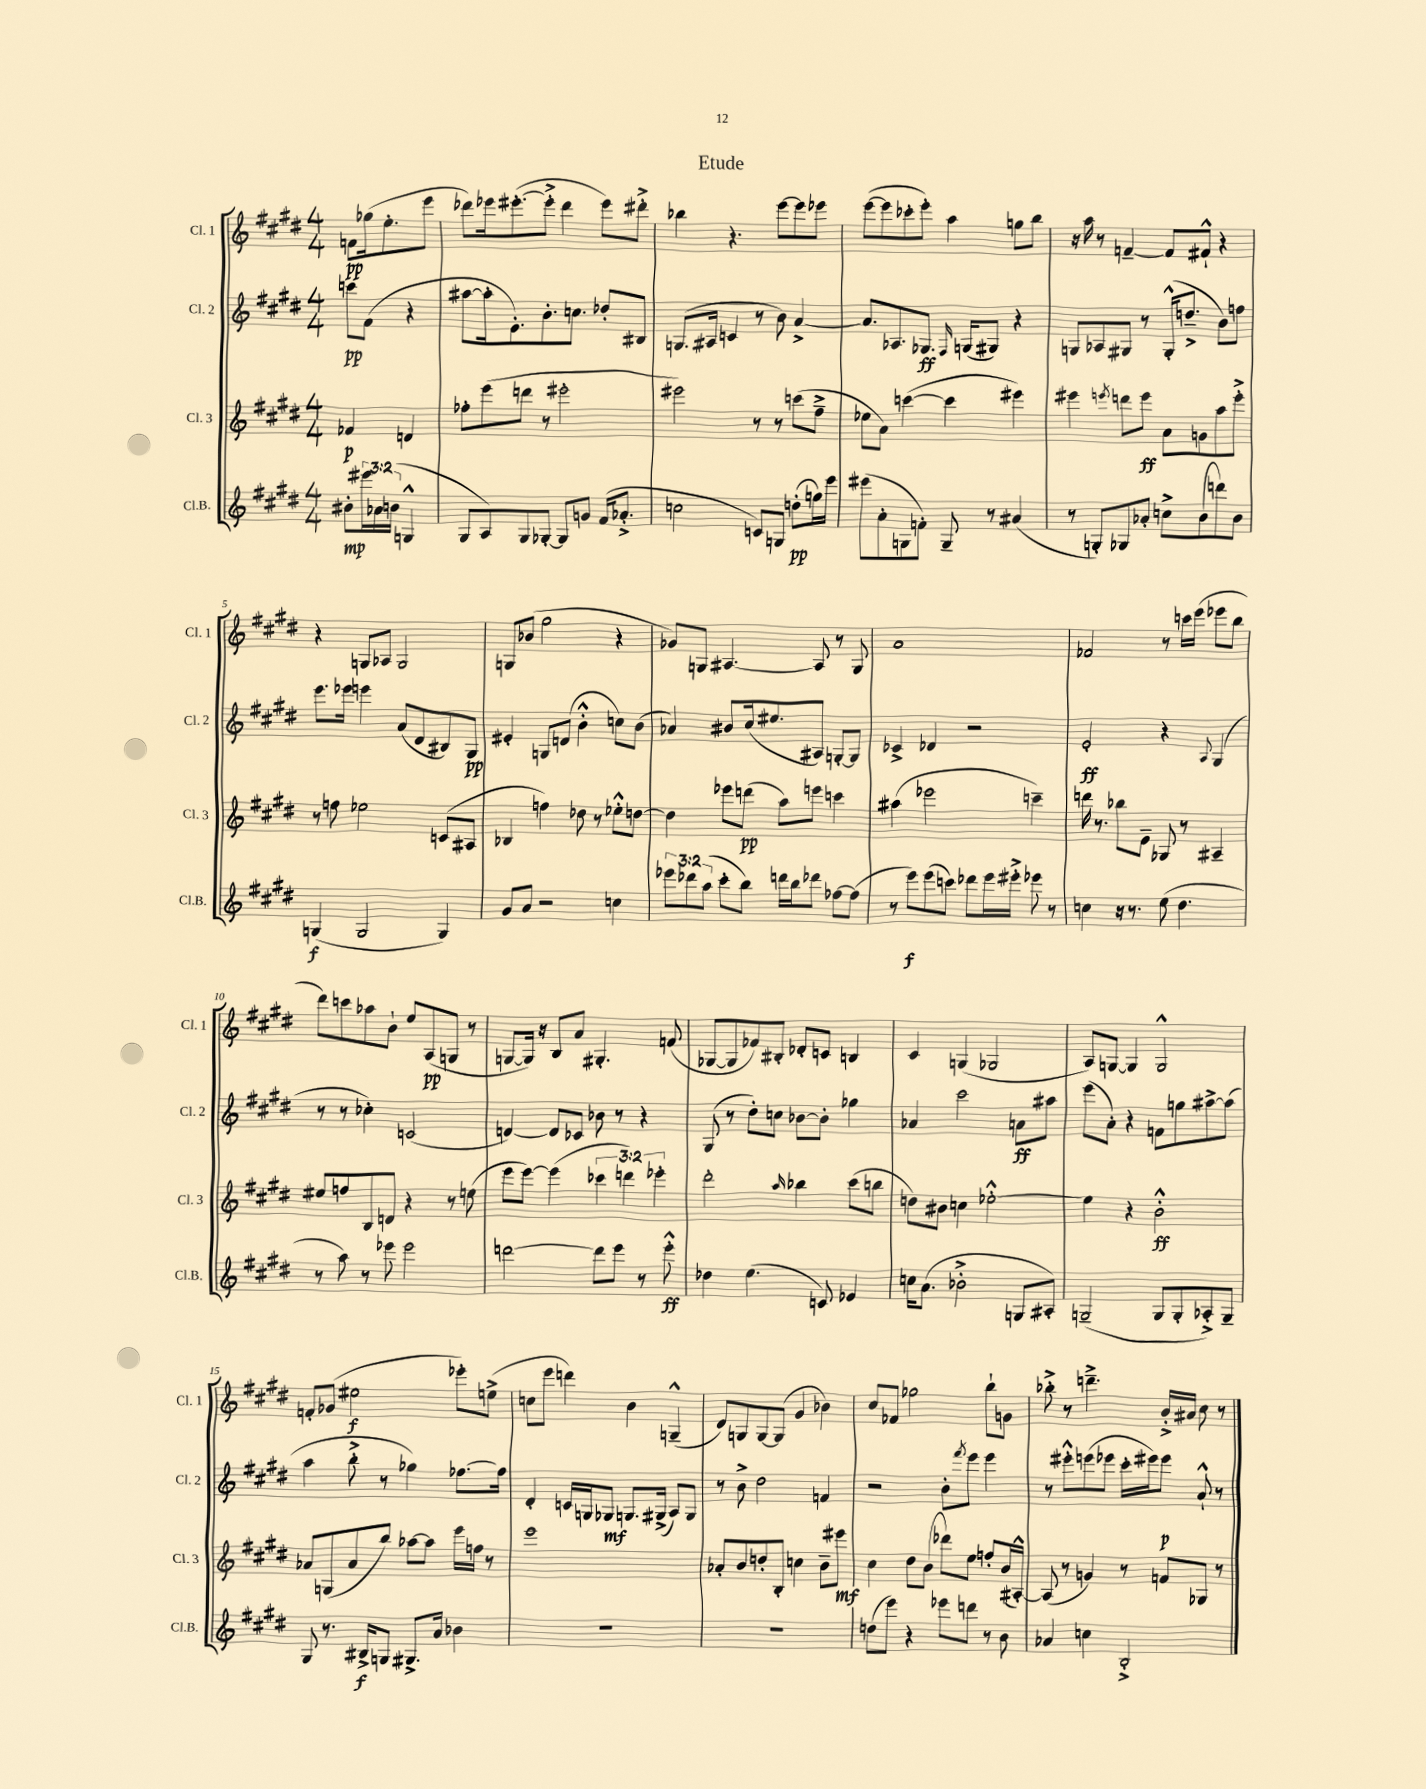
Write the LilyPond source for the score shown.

\header { title = "Etude" }
<<
\new StaffGroup <<
\new Staff = "s0" \with { instrumentName = "Cl. 1" shortInstrumentName = "Cl. 1" } {
    \clef treble \key e \major \numericTimeSignature \time 4/4 \partial 2
    f'8\pp ges''16( e''8.-. e'''8 |
    des'''8) ees'''16 eis'''8.~-.( eis'''8-.-> des'''4 eis'''8) dis'''8-.-> |
    bes''4 r4. e'''8~ e'''8 ees'''8 |
    e'''8~( e'''8 ces'''8-. e'''8-.) a''4 g''8 b''8 |
    r16 a''16 r8 f'4~-- f'8 fis'8-!-^ r4 |
    r4 g8 aes8 g2 |
    g8 bes'8( gis''2 r4 |
    ges'8) g8 ais4.~ ais8 r8 g8 |
    a'1 |
    fes'2 r8 c'''16 e'''16( ees'''8 b''8 |
    dis'''8) c'''8 aes''8 b'8-! e''8 a8\pp( g8 r8 |
    g8~ g16) r16 b8 a'8 gis4.-. f'8( |
    ges8~ ges8 fes'8) bis8-. des'8-. c'8 b4 |
    cis'4 g4( ges2 |
    a8) g8~ g4 g2-^ |
    f'8-. ges'8( eis''2\f ees'''8-.) e''8->( |
    c''8 e'''8 d'''4) b'4 g4---^( |
    dis'8) g8 g8~ g8( gis'4 bes'4) |
    cis''8 fes'8 ges''2 b''8-! g'8 |
    bes''8-.-> r8 d'''4.---> b'16-.-> ais'16 cis''8 r8 \bar "|." |
}
\new Staff = "s1" \with { instrumentName = "Cl. 2" shortInstrumentName = "Cl. 2" } {
    \clef treble \key e \major \numericTimeSignature \time 4/4 \partial 2
    c'''8\pp fis'8( r4 |
    ais''8~ ais''16-. e'8.-.) b'8.-. c''8. des''8-. bis8 |
    g8.( ais16 c'4 r8 b'8) a'4~-> |
    a'8. aes8. ges8.\ff \grace { fis16 } g16( gis8) r4 |
    g8 aes8 gis8 r8 gis16-.-^( d''8.---> b'8) f''8 |
    e'''8. ees'''16 e'''4 a'8( dis'8 bis8) gis8\pp |
    eis'4-. g8 d'8( b'4-.-^ c''8) b'8( |
    aes'4) bis'8 cis''16( eis''8. ais8) g8~-. g8 |
    ces'4-> des'4 r2 |
    e'2-.\ff r4 \appoggiatura { a8 } gis4( |
    r8 r8 ces''4-.) c'2( |
    d'4~) d'8 ces'8 bes'8 r8 r4 |
    gis8( r8 dis''8-.) c''8 bes'8~ bes'8-. ges''4 |
    aes'4 cis'''2 a'8\ff ais''8 |
    e'''8( a'8-.) r4 f'8 g''8 ais''8~-> ais''8( |
    a''4 b''8-.-> r8 ges''4) fes''8.~ fes''16 |
    dis'4-. c'16 g16 ges8\mf g8. gis16->( a8) gis8 |
    r8 b'8-> dis''2 f'4 |
    r2 b'8-. \acciaccatura { fis'''8 } e'''8 e'''4 |
    r8 eis'''8-.-^ e'''8( ees'''8 cis'''16-. eis'''16) eis'''8\p a'8-!-^ r8 \bar "|." |
}
\new Staff = "s2" \with { instrumentName = "Cl. 3" shortInstrumentName = "Cl. 3" } {
    \clef treble \key e \major \numericTimeSignature \time 4/4 \override Staff.TupletNumber.text = #tuplet-number::calc-fraction-text \partial 2
    fes'4\p d'4 |
    fes''8-. e'''8( d'''8 r8 eis'''2-. |
    eis'''2) r8 r8 c'''8( fis''8---> |
    ees''8 a'8) c'''4~( c'''4 eis'''4) |
    eis'''4 \acciaccatura { e'''8 } d'''8 e'''8\ff a'8 g'8 a''8 e'''8-.-> |
    r8 f''8 ees''2 c'8( ais8 |
    bes4 f''4) des''8 r8 ees''8-.-^ d''8~ |
    d''4 ees'''8 d'''8\pp( a''8) e'''8 c'''4 |
    ais''4( ees'''2 c'''4--) |
    d'''16 r8. bes''8 e'8-- ges8 r8 ais4-- |
    eis''8 f''8 b8 d'8 r4 r8 e''8( |
    e'''8 e'''8~) e'''4( \tuplet 3/2 { ces'''4 d'''4) ees'''4-. } |
    dis'''2-. \grace { a''16 } bes''4 cis'''8( b''8 |
    d''8) bis'8 c''4 ees''2~-.-^ |
    ees''4 r4 b'2-.-^\ff |
    aes'8 g8( aes'8 b''8) aes''8~ aes''8 e'''16 f''16 r8 |
    e'''1 |
    aes'8-. b'8 d''8-. b8-. c''4 b'8-- eis'''8\mf |
    cis''4 dis''8 b'8( des'''8) e''8 f''8-. b'16( ais16~-.-^) |
    ais8( r8 g'4) r8 f'8 ges8 r8 \bar "|." |
}
\new Staff = "s3" \with { instrumentName = "Cl.B." shortInstrumentName = "Cl.B." } {
    \clef treble \key e \major \numericTimeSignature \time 4/4 \override Staff.TupletNumber.text = #tuplet-number::calc-fraction-text \partial 2
    bis'8-.\mp \tuplet 3/2 { eis'''16 aes'16 b'16( } g4-^ |
    gis8 a8) gis8 ges8~-. ges8 g'8 fis'16( aes'8.-.-> |
    c''2 c'8) g8 d''8-.\pp( g''16) e'''16 |
    eis'''8( a'8-. g8 f'8-.) g8-- r8 ais'4( |
    r8 g8-.) ges8 aes'8-. c''8-> b'8( d'''8) b'8 |
    g4\f( g2 g4) |
    gis'8 a'8 r2 c''4 |
    \tuplet 3/2 { ees'''8 des'''8 a''8( } cis'''8-. b''8) d'''16 b''16 des'''8 fes''8~ fes''8( |
    r8 e'''8\f) e'''8( c'''8) des'''8 e'''16 eis'''16-.-> ees'''8 r8 |
    c''4 r16 r8. e''8( dis''4. |
    r8 a''8) r8 ees'''8 ees'''2 |
    d'''2~ d'''8 e'''8 r8 e'''8-.-^\ff |
    des''4 e''4.( c'8) ees'4 |
    c''16 a'8.( bes'2-.-> g8 ais8-.) |
    g2--( g8 g8-. aes8-.->) g8-- |
    gis8 r8. bis16->\f g8 gis8.-> a'16 bes'4 |
    R1 |
    r1 |
    d''8( e'''8) r4 ees'''8 d'''8 r8 b'8 |
    aes'4 c''4 b2-.-> \bar "|." |
}
>>
>>
